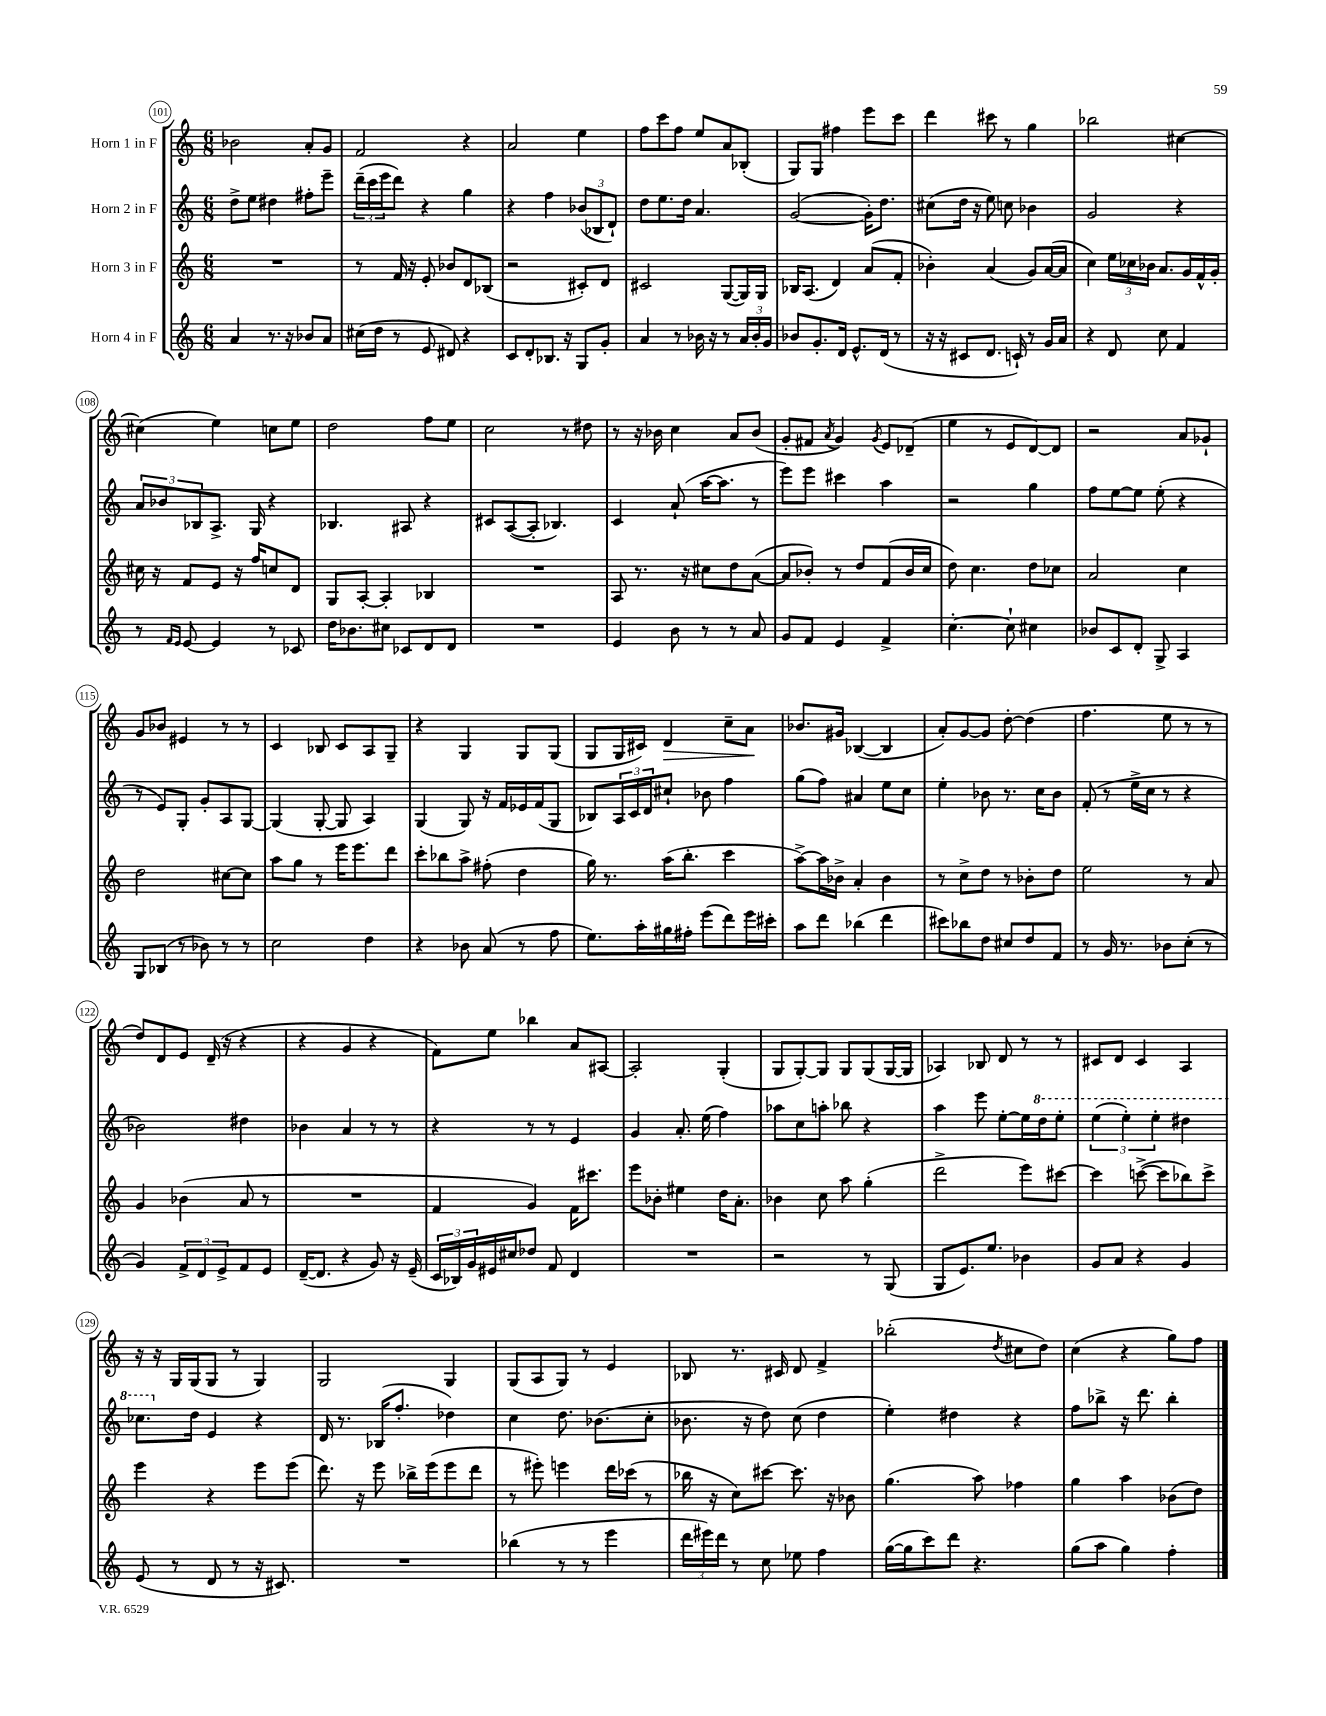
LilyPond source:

<<
\new StaffGroup <<
\new Staff = "s0" \with { instrumentName = "Horn 1 in F" } {
    \clef treble \key c \major \numericTimeSignature \time 6/8
    bes'2 a'8-. g'8 |
    f'2 r4 |
    a'2 e''4 |
    f''8 c'''8 f''8 e''8 a'8 bes8-.( |
    g8) g8 fis''4 e'''8 c'''8 |
    d'''4 cis'''8 r8 g''4 |
    bes''2 cis''4~ |
    cis''4( e''4) c''8 e''8 |
    d''2 f''8 e''8 |
    c''2 r8 dis''8 |
    r8 r16 bes'16 c''4 a'8 bes'8( |
    g'8-. fis'8 \acciaccatura { a'8 } g'4) \acciaccatura { g'8 } e'8 des'8--( |
    e''4 r8 e'8 d'8~) d'8 |
    r2 a'8 ges'8-! |
    g'8 bes'8 eis'4 r8 r8 |
    c'4 bes8 c'8 a8 g8-- |
    r4 g4 g8 g8( |
    g8 g16 cis'16) d'4\> c''8-- a'8\! |
    bes'8. gis'16 bes4~( bes4 |
    a'8-.) g'8~ g'8 d''8~-. d''4( |
    f''4. e''8 r8 r8 |
    d''8) d'8 e'8 d'16--( r16 r4 |
    r4 g'4 r4 |
    f'8) e''8 bes''4 a'8 ais8~ |
    ais2-. g4-.( |
    g8 g8~-.) g8 g8 g8( g16~ g16 |
    aes4) bes8 d'8 r8 r8 |
    cis'8 d'8 cis'4 a4 |
    r16 r16 g16 g16( g8 r8 g4) |
    g2 g4 |
    g8( a8 g8) r8 e'4 |
    bes8 r8. cis'16 d'8 f'4-> |
    bes''2-.( \acciaccatura { d''8 } cis''8 d''8) |
    c''4( r4 g''8) f''8 \bar "|." |
}
\new Staff = "s1" \with { instrumentName = "Horn 2 in F" } {
    \clef treble \key c \major \numericTimeSignature \time 6/8
    d''8-> e''8 dis''4 fis''8-. e'''8-- |
    \tuplet 3/2 { d'''16--( c'''16 e'''16 } d'''8) r4 g''4 |
    r4 f''4 \tuplet 3/2 { bes'8( bes8 d'8-!) } |
    d''8 e''8. d''16 a'4. |
    g'2~( g'16-.) d''8. |
    cis''8( d''16 r16 e''8) c''8 bes'4 |
    g'2 r4 |
    \tuplet 3/2 { a'8 bes'8 bes8 } a8.-> g16 r4 |
    bes4. ais8 r4 |
    cis'8 a8~( a8-. bes4.) |
    c'4 a'8-!( a''16~ a''8. r8 |
    e'''8) e'''8 cis'''4 a''4 |
    r2 g''4 |
    f''8 e''8~ e''8 e''8-.( r4 |
    r8 e'8) g8-. g'8-. a8 g8~ |
    g4( g8~-. g8 a4) |
    g4( g8) r16 f'16 ees'16 f'16( g8 |
    bes8) \tuplet 3/2 { a16 c'16 d'16 } cis''8-! bes'8 f''4 |
    g''8( f''8) ais'4 e''8 c''8 |
    e''4-. bes'8 r8. c''16 bes'8 |
    f'8-.( r8 e''16-> c''16 r8 r4 |
    bes'2) dis''4 |
    bes'4 a'4 r8 r8 |
    r4 r8 r8 e'4 |
    g'4 a'8.-. e''16( f''4) |
    aes''8 c''8 a''8-. bes''8 r4 |
    a''4 e'''8 e''8~-. e''16 \ottava #1 d'''16 e'''8-. |
    \tuplet 3/2 { e'''4( e'''4-.) e'''4-. } dis'''4 |
    ces'''8. \ottava #0 d''16 e'4 r4 |
    d'16 r8. bes16( f''8.-. des''4) |
    c''4 d''8. bes'8.( c''8-. |
    bes'8. r16 d''8) c''8( d''4 |
    e''4-.) dis''4 r4 |
    f''8 bes''8-> r16 d'''8. bes''4-. \bar "|." |
}
\new Staff = "s2" \with { instrumentName = "Horn 3 in F" } {
    \clef treble \key c \major \numericTimeSignature \time 6/8
    R2. |
    r8 f'16 r16 e'8-. bes'8 d'8 bes8( |
    r2 cis'8-.) d'8 |
    cis'2 g8~( g16) g16 |
    bes16 a8.( d'4) a'8( f'8-. |
    bes'4-.) a'4( g'8) a'16~( a'16 |
    c''4) \tuplet 3/2 { e''16 ces''16 bes'16 } a'8. g'16 f'16-^ g'16-. |
    cis''16 r16 f'8 e'8 r16 f''16 c''8 d'8 |
    g8 a8~-. a4-. bes4 |
    R2. |
    a8 r8. r16 cis''8 d''8 a'8~( |
    a'8 bes'8-.) r8 d''8 f'8( bes'16 c''16 |
    d''8) c''4. d''8 ces''8 |
    a'2 c''4 |
    d''2 cis''8~ cis''8 |
    a''8 g''8 r8 e'''16 e'''8. d'''8 |
    c'''8-. bes''8 a''8-> fis''8-.( d''4 |
    g''16) r8. a''16( b''8.-. c'''4 |
    a''8~->) a''16 bes'16-> a'4-. bes'4 |
    r8 c''8-> d''8 r8 bes'8-. d''8 |
    e''2 r8 a'8 |
    g'4 bes'4( a'8 r8 |
    R2. |
    f'4 g'4) f'16 cis'''8. |
    e'''8 bes'8-. eis''4 d''16 a'8.-. |
    bes'4 c''8 a''8 g''4-.( |
    d'''2-> e'''8) cis'''8~ |
    cis'''4 c'''8~->( c'''8 bes''8) c'''8-> |
    e'''4 r4 e'''8 e'''8( |
    d'''8.) r16 e'''8 bes''16-> e'''16( e'''8 d'''8 |
    r8 eis'''8-.) e'''4 d'''16 ces'''16( r8 |
    bes''16 r16 c''8) cis'''8~ cis'''8. r16 bes'8 |
    g''4.( a''8) fes''4 |
    g''4 a''4 bes'8( d''8) \bar "|." |
}
\new Staff = "s3" \with { instrumentName = "Horn 4 in F" } {
    \clef treble \key c \major \numericTimeSignature \time 6/8
    a'4 r8. r16 bes'8 a'8 |
    cis''16( d''16 r8 e'8 dis'8) r4 |
    c'8 d'8-. bes8. r16 g8 g'8-. |
    a'4 r8 bes'16 r16 r8 \tuplet 3/2 { a'16 bes'16-. g'16 } |
    bes'8 g'8.-. d'16 e'8.-^ d'16( r8 |
    r16 r16 cis'8 d'8. c'16-!) r8 g'16 a'16 |
    r4 d'8 c''8 f'4 |
    r8 \grace { f'16 e'16 } e'8~ e'4 r8 ces'8 |
    d''16 bes'8. cis''8 ces'8 d'8 d'8 |
    R2. |
    e'4 b'8 r8 r8 a'8 |
    g'8 f'8 e'4 f'4-> |
    c''4.~-. c''8-! cis''4 |
    bes'8 c'8 d'8-. g8-> a4 |
    g8 bes8( r8 bes'8) r8 r8 |
    c''2 d''4 |
    r4 bes'8 a'8( r8 f''8 |
    e''8.) a''16-. gis''16 fis''16-. e'''8( d'''8) e'''16 cis'''16-. |
    a''8 d'''8 bes''4( d'''4 |
    cis'''8) bes''8 d''8 cis''8 d''8 f'8 |
    r8 g'16 r8. bes'8 c''8-.( r8 |
    g'4) \tuplet 3/2 { f'8-> d'8 e'8-> } f'8 e'8 |
    d'16~--( d'8. r4 g'8) r16 e'16--( |
    \tuplet 3/2 { c'16 bes16) g'16 } eis'16 cis''16 des''8 f'8 d'4 |
    R2. |
    r2 r8 g8( |
    g8 e'8.) e''8. bes'4 |
    g'8 a'8 r4 g'4 |
    e'8( r8 d'8 r8 r16 cis'8.) |
    R2. |
    bes''4( r8 r8 e'''4 |
    \tuplet 3/2 { d'''16 eis'''16) d'''16 } r8 c''8 ees''8 f''4 |
    g''16~( g''16 c'''8) d'''8 r4. |
    g''8( a''8 g''4) f''4-. \bar "|." |
}
>>
>>
\layout { \context { \Score currentBarNumber = #101 \override BarNumber.stencil = #(make-stencil-circler 0.1 0.3 ly:text-interface::print) } }
